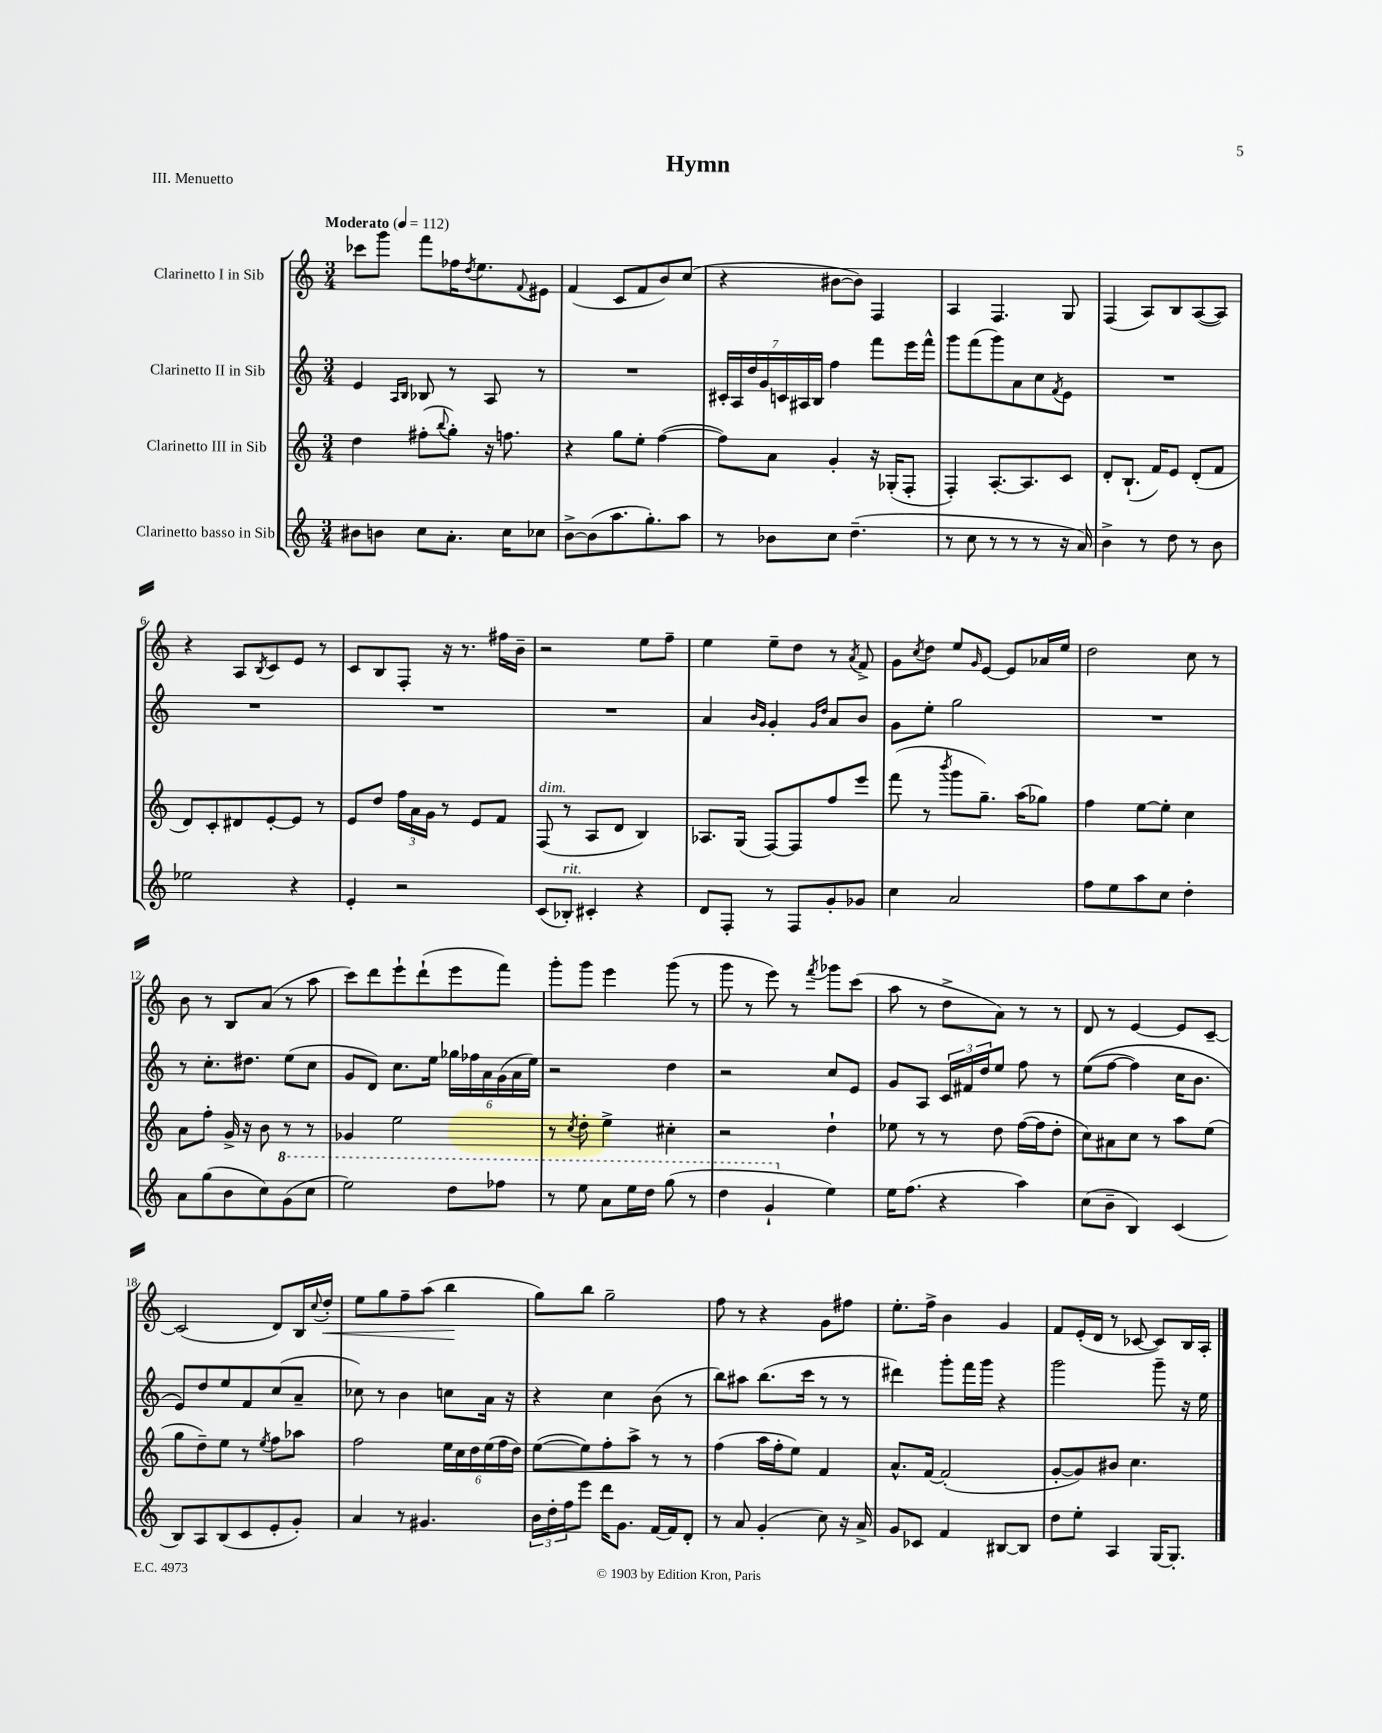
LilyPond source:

\header { title = "Hymn" piece = "III. Menuetto" }
<<
\new StaffGroup <<
\new Staff = "s0" \with { instrumentName = "Clarinetto I in Sib" } {
    \clef treble \key c \major \numericTimeSignature \time 3/4 \tempo "Moderato" 4 = 112
    ces'''8 g'''8 f'''8 fes''16 \acciaccatura { d''8 } e''8. \appoggiatura { f'8 } eis'8 |
    f'4( c'8 f'8 b'8) c''8( |
    r4 bis'8~ bis'8) f4 |
    a4 f4. g8 |
    f4( a8) b8 a8~( a8) |
    r4 a8 \acciaccatura { b8 } c'8 e'8 r8 |
    c'8 b8 f8-. r16 r8. fis''16 b'16-- |
    r2 e''8 f''8-- |
    e''4 e''8-- d''8 r8 \acciaccatura { a'8 } f'8-> |
    g'8 \acciaccatura { c''8 } d''8 e''8 \grace { g'16 } e'8~ e'8 aes'16 e''16 |
    d''2 c''8 r8 |
    b'8 r8 b8 a'8( r8 a''8 |
    c'''8) d'''8 e'''8-! d'''8-!( e'''8 f'''8) |
    g'''8-. g'''8 e'''4 g'''8( r8 |
    g'''8 r8 e'''8) r8 \acciaccatura { f'''8 } ges'''8 c'''8( |
    a''8 r8 d''8-> a'8) r8 r8 |
    d'8 r8 e'4~ e'8 c'8~-- |
    c'2( d'8) b16 \appoggiatura { c''8 } d''16-.\< |
    e''8 g''8 f''8-- a''8( b''4\! |
    g''8) b''8 g''2-- |
    f''8 r8 r4 g'8 fis''8 |
    e''8.-. f''16-> b'4 g'4 |
    f'8 e'16-.( d'16 r8 ces'8~ ces'8) b16 a16-. \bar "|." |
}
\new Staff = "s1" \with { instrumentName = "Clarinetto II in Sib" } {
    \clef treble \key c \major \numericTimeSignature \time 3/4
    e'4 \grace { a16 b16 } bes8 r8 a8 r8 |
    R2. |
    \tuplet 7/4 { cis'16-. a16 d''16 g'16 c'16 ais16 b16 } f''4 f'''8 e'''16 f'''16-^ |
    g'''8 f'''8( g'''8) a'8 c''8 \acciaccatura { f'8 } e'8 |
    R2. |
    R2. |
    R2. |
    R2. |
    a'4 \grace { b'16 g'16 } g'4-. \grace { g'16 d''16 } a'8 b'8 |
    g'8 e''8-. g''2 |
    R2. |
    r8 c''8.-. dis''8. e''8( c''8 |
    g'8 d'8) c''8. e''16 \tuplet 6/4 { ges''16 fes''16 a'16 g'16( a'16 e''16) } |
    r2 d''4 |
    r2 c''8 e'8 |
    g'8 a8 \tuplet 3/2 { c'16 fis'16 d''16 } e''8 f''8 r8 |
    e''8(\( f''8~ f''4) c''16 b'8. |
    e'8\) d''8 e''8 f'8 c''8( a'8-- |
    ces''8) r8 b'4 c''8 a'16 r16 |
    r4 c''4 b'8( r8 |
    b''8) ais''8 b''8.( c'''16 r8 r8 |
    dis'''4) g'''8-. f'''16 g'''16 r4 |
    g'''2 g'''8-- r16 e''16 \bar "|." |
}
\new Staff = "s2" \with { instrumentName = "Clarinetto III in Sib" } {
    \clef treble \key c \major \numericTimeSignature \time 3/4
    d''4 fis''8-.( \appoggiatura { b''8 } g''8-.) r16 f''8. |
    r4 g''8 e''8-. f''4~( |
    f''8) a'8 g'4-. r16 ges16-.( f8-. |
    f4-.) a8.~-. a8. c'8 |
    d'8-. b8.-!( f'16) e'8 d'8-.( f'8 |
    d'8) c'8-. dis'8 e'8~-. e'8 r8 |
    e'8 d''8 \tuplet 3/2 { f''16 a'16 g'16 } r8 e'8 f'8 |
    f8^\markup { \italic "dim." }( r8 a8 d'8 b4) |
    aes8. g16( f8~) f8 f''8 e'''8 |
    f'''8( r8 \acciaccatura { b'''8 } g'''8 g''8.--) a''16( ges''8) |
    f''4 e''8~ e''8-. c''4 |
    a'8 f''8-. g'16-> r16 b'8 r8 r8 |
    ges'4 e''2 |
    r8 \acciaccatura { c''8 } d''8-. e''4-> cis''4-. |
    r2 d''4-! |
    ees''8 r8 r8 d''8 f''16~( f''16 d''8-. |
    c''8) ais'8 c''8 r8 a''8 e''8( |
    g''8 d''8--) e''8 r8 \acciaccatura { e''8 } f''8 aes''8 |
    f''2 \tuplet 6/4 { e''16 c''16 d''16 e''16( f''16 d''16) } |
    e''8~( e''8) f''8-. a''8-> r8 r8 |
    f''4( a''16 f''16-. e''8) f'4 |
    a'8.-^ f'16~ f'2-.( |
    g'8~-. g'8) bis'8 c''4. \bar "|." |
}
\new Staff = "s3" \with { instrumentName = "Clarinetto basso in Sib" } {
    \clef treble \key c \major \numericTimeSignature \time 3/4
    bis'8 b'8 c''8 a'8.-. c''16 ces''8 |
    b'8~-> b'8( a''8. g''8.-.) a''8 |
    r8 bes'8 c''8 d''4.--( |
    r8 c''8 r8 r8 r8 r16 a'16) |
    b'4-> r8 d''8 r8 b'8 |
    ees''2 r4 |
    e'4-. r2 |
    c'8( bes8-.^\markup { \italic "rit." }) cis'4-. r4 |
    d'8 f8-. r8 f8 g'8-. ges'8 |
    c''4 a'2 |
    f''8 e''8 a''8 c''8 d''4-. |
    a'8 g''8( b'8 c''8) \ottava #1 g''8( c'''8 |
    e'''2) d'''8 fes'''8 |
    r8 e'''8 a''8 e'''16 d'''16 g'''8( r8 |
    d'''4 g''4-! \ottava #0 e''4) |
    e''16 f''8.( r4 a''4) |
    c''8( b'8-- b4) c'4( |
    b8) a8 b8( c'8 e'8-. g'8-.) |
    a'4 r8 gis'4. |
    \tuplet 3/2 { b'16 d''16-. f''16 } e'''8 d'''16 g'8. f'16~ f'16 d'8-. |
    r8 a'8 g'4-.( c''8) r16 a'16-> |
    g'8 ces'8 f'4 bis8~ bis8 |
    d''8 e''8-. a4 g16~ g8.-. \bar "|." |
}
>>
>>
